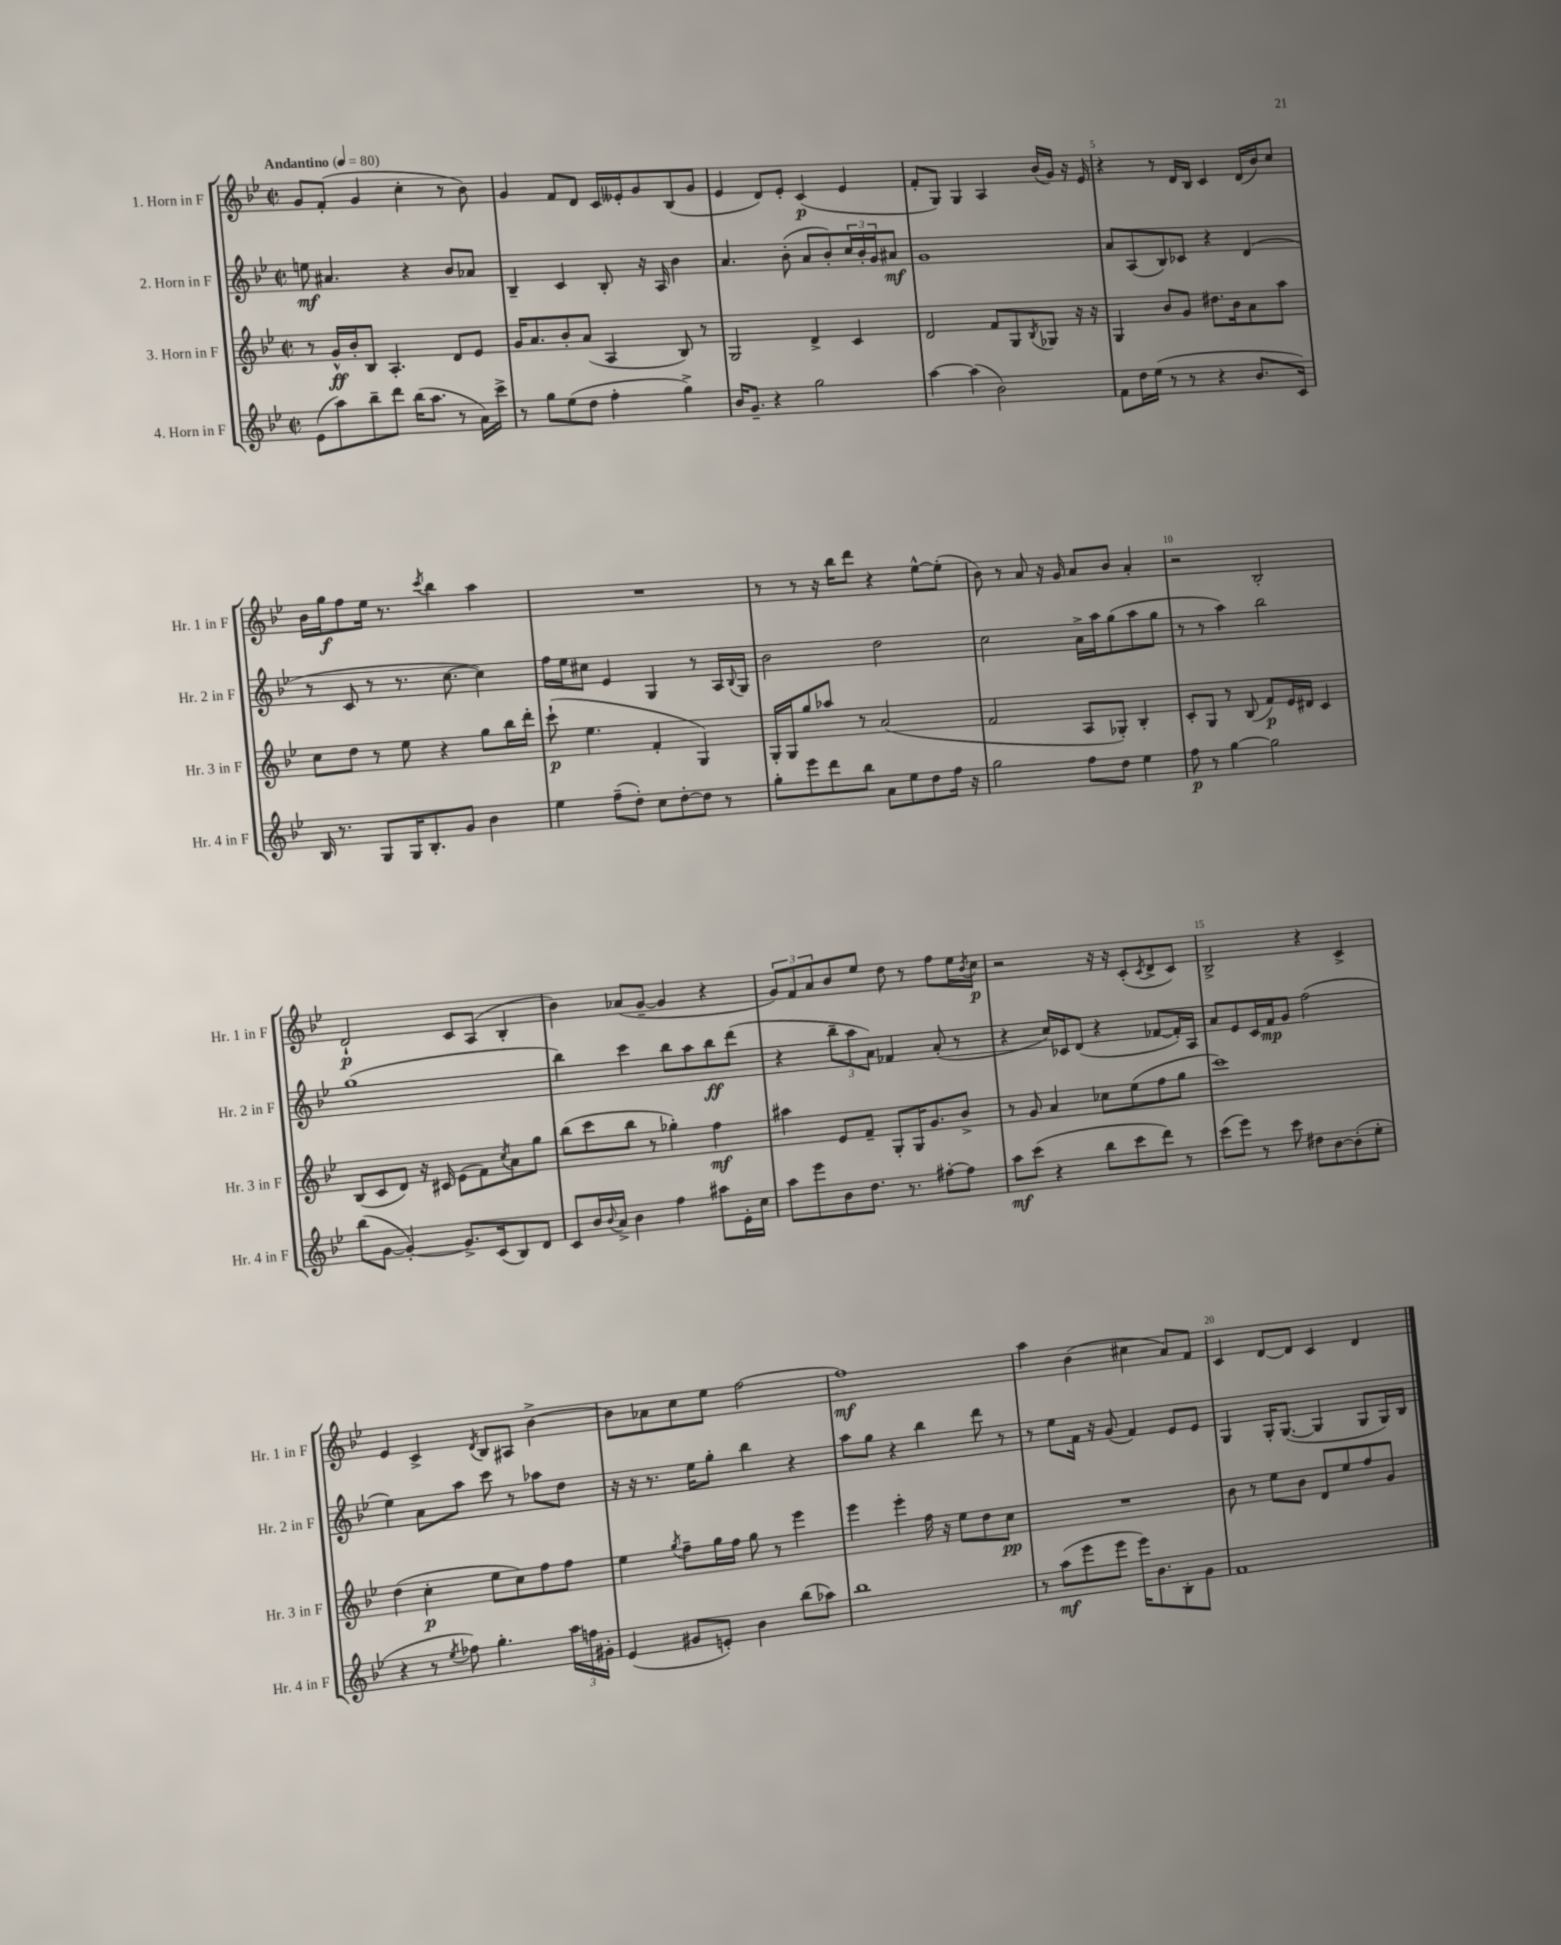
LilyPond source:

<<
\new StaffGroup <<
\new Staff = "s0" \with { instrumentName = "1. Horn in F" shortInstrumentName = "Hr. 1 in F" } {
    \clef treble \key bes \major \defaultTimeSignature \time 2/2 \tempo "Andantino" 4 = 80
    g'8 f'8-.( g'4 c''4-. r8 bes'8) |
    g'4 f'8 d'8 c'16 eeses'16-. g'8 bes8( g'8 |
    ees'4 d'8) ees'8-. c'4\p( ees'4 |
    f'8-. g8) g4 a4 bes'16( g'16) r16 ees'16 |
    r4 r8 d'16 bes16 c'4 d'16( bes'16) c''8 |
    bes'16 g''16\f f''8 ees''16 r8. \acciaccatura { c'''8 } bes''4 a''4 |
    R1 |
    r8 r8 r16 bes''16 d'''8 r4 ees''8~-^ ees''8-.( |
    bes'8) r8 a'8 r16 g'16 a'8 bes'8 a'4-. |
    r2 bes2-. |
    d'2-!\p c'8 a8( bes4-. |
    bes'4) aes'8( g'8~-- g'4 r4 |
    \tuplet 3/2 { g'8) f'8 a'8 } bes'8 ees''8 d''8 r8 f''8 ees''16 \acciaccatura { bes'8 } c''16\p |
    r2 r16 r16 c'8-.( \acciaccatura { c'8 } d'8-> c'8) |
    bes2-> r4 c'4-> |
    ees'4 c'4-> \acciaccatura { d'8 } bes8 ais8 bes'4~-> |
    bes'8 aes'8 c''8 ees''8 f''2~ |
    f''1\mf |
    a''4 bes'4( cis''4 a'8) f'8 |
    c'4 d'8~ d'8 c'4 d'4 \bar "|." |
}
\new Staff = "s1" \with { instrumentName = "2. Horn in F" shortInstrumentName = "Hr. 2 in F" } {
    \clef treble \key bes \major \defaultTimeSignature \time 2/2
    e''8\mf ais'4. r4 bes'8 aes'8 |
    bes4-- c'4 bes8-. r16 a16 bes'4 |
    a'4. bes'8-.( a'8 bes'8-.) \tuplet 3/2 { c''16 bes'16-. g'16 } ais'8\mf |
    g'1 |
    a'8 a8( bes8) ces'8 r4 d'4( |
    r8 c'8 r8 r8. c''8.~ c''4) |
    f''16 ees''16 cis''8 ees'4 g4 r8 a16 \appoggiatura { bes8 } g16 |
    bes'2 d''2 |
    c''2 a'16-> a''16 g''8( a''8 g''8 |
    r8 r8 a''4) bes''2 |
    g''1( |
    bes''4) c'''4 bes''8 a''8 bes''8\ff d'''8( |
    r4 \tuplet 3/2 { bes''8-- a''8 a'8) } fes'4 a'8-.( r8 |
    r4 c''16) ces'16 d'8( r4 fes'8~ fes'16-.) a16 |
    a'8 ees'8 c'16 f'16\mp g'8 f''2( |
    ees''4) a'8 a''8 c'''8 r8 aes''8 d''8 |
    r16 r16 r8. ees''16 g''8-. bes''4 r4 |
    a''8 g''8 r4 bes''4 d'''8 r8 |
    r8 ees''8 f'16 r16 g'8( f'4) ees'8 ees'8 |
    g4 g16-. g8.~( g4 g8 g16) bes16 \bar "|." |
}
\new Staff = "s2" \with { instrumentName = "3. Horn in F" shortInstrumentName = "Hr. 3 in F" } {
    \clef treble \key bes \major \defaultTimeSignature \time 2/2
    r8 g'16-^\ff bes'16-. bes8 a4.-. d'8 ees'8 |
    g'16 a'8. bes'8-. a'8( a4 bes8) r8 |
    g2 d'4-> c'4 |
    d'2 f'8 g8 \acciaccatura { bes8 } ges8 r16 r16 |
    g4 bes'8 g'8 dis''8. bes'16 a'8 a''8 |
    c''8 d''8 r8 ees''8 r4 g''8 bes''16 d'''16-. |
    c'''8-!\p( ees''4. f'4-. g4) |
    g16-. g16 g''8 aes''8 r8 a'2( |
    f'2 a8 ges8-.) bes4-. |
    c'8-. g8 r8 bes8( f'8\p) ees'16 dis'16 c'4 |
    bes8( c'8 d'8) r16 cis'16 ees'8( f'8) \acciaccatura { c''8 } a'8 g''8 |
    bes''8( c'''8 bes''8 r8 ges''4-.) f''4\mf |
    ais''4 ees'8 f'8-- g8-. g16 g'8. bes'8-> |
    r8 g'8 a'4 ces''8 ees''8( f''8 g''8 |
    c'''1) |
    d''4( c''4-.\p ees''8 c''8) f''8 f''8 |
    ees''4 \acciaccatura { g''8 } f''8-- g''16 f''16 g''8 r8 ees'''4 |
    ees'''4 ees'''4-. f''16 r16 ees''8 d''8 c''8\pp |
    R1 |
    bes'8 r8 ees''8 bes'8 d'8 ees''8 f''8 g'8 \bar "|." |
}
\new Staff = "s3" \with { instrumentName = "4. Horn in F" shortInstrumentName = "Hr. 4 in F" } {
    \clef treble \key bes \major \defaultTimeSignature \time 2/2
    ees'8( a''8) bes''8-- d'''8 bes''16( a''8. r8 a'16) c'''16-> |
    r8 g''8 ees''8( d''8 f''4-. g''4->) |
    bes'16 g'8.-- r4 g''2 |
    a''4~ a''4( bes'2) |
    f'8 d''16 ees''16( r8 r8 r4 bes'8. c'16) |
    bes16 r8. g8 g16 bes8.-. g'8 bes'4 |
    ees''4 f''8--( d''8-.) c''8 d''8~-. d''8 r8 |
    g''8-. ees'''8 d'''8 bes''8 a'8 ees''8 d''8 f''16 r16 |
    g''2 f''8 d''8 ees''4 |
    f''8\p r8 g''4~ g''2 |
    bes''8( g'8~ g'4~-.) g'8.-> c'16( bes8) d'8 |
    c'8 bes'16 \appoggiatura { bes'8 } a'16-> bes'4 f''4 ais''8 ees'16-. c''16 |
    a''8 ees'''8 bes'8 d''8. r8. fis''8~-. fis''8 |
    a''8\mf c'''8( r4 bes''8 c'''8 d'''8) r8 |
    c'''8( ees'''8) r8 c'''8 dis''8 bes'8~ bes'8-.( ees''8-. |
    r4 r8 \acciaccatura { ees''8 } fes''8) g''4.-. \tuplet 3/2 { a''16 f''16 gis'16-. } |
    ees'4( gis'8 e'8-.) bes'4 bes''8( aes''8) |
    bes''1 |
    r8 a''8\mf( ees'''8 ees'''8 ees'''16) bes'8. bes8-. g'8 |
    f'1 \bar "|." |
}
>>
>>
\layout { \context { \Score \override BarNumber.break-visibility = ##(#f #t #t) barNumberVisibility = #(every-nth-bar-number-visible 5) } }
